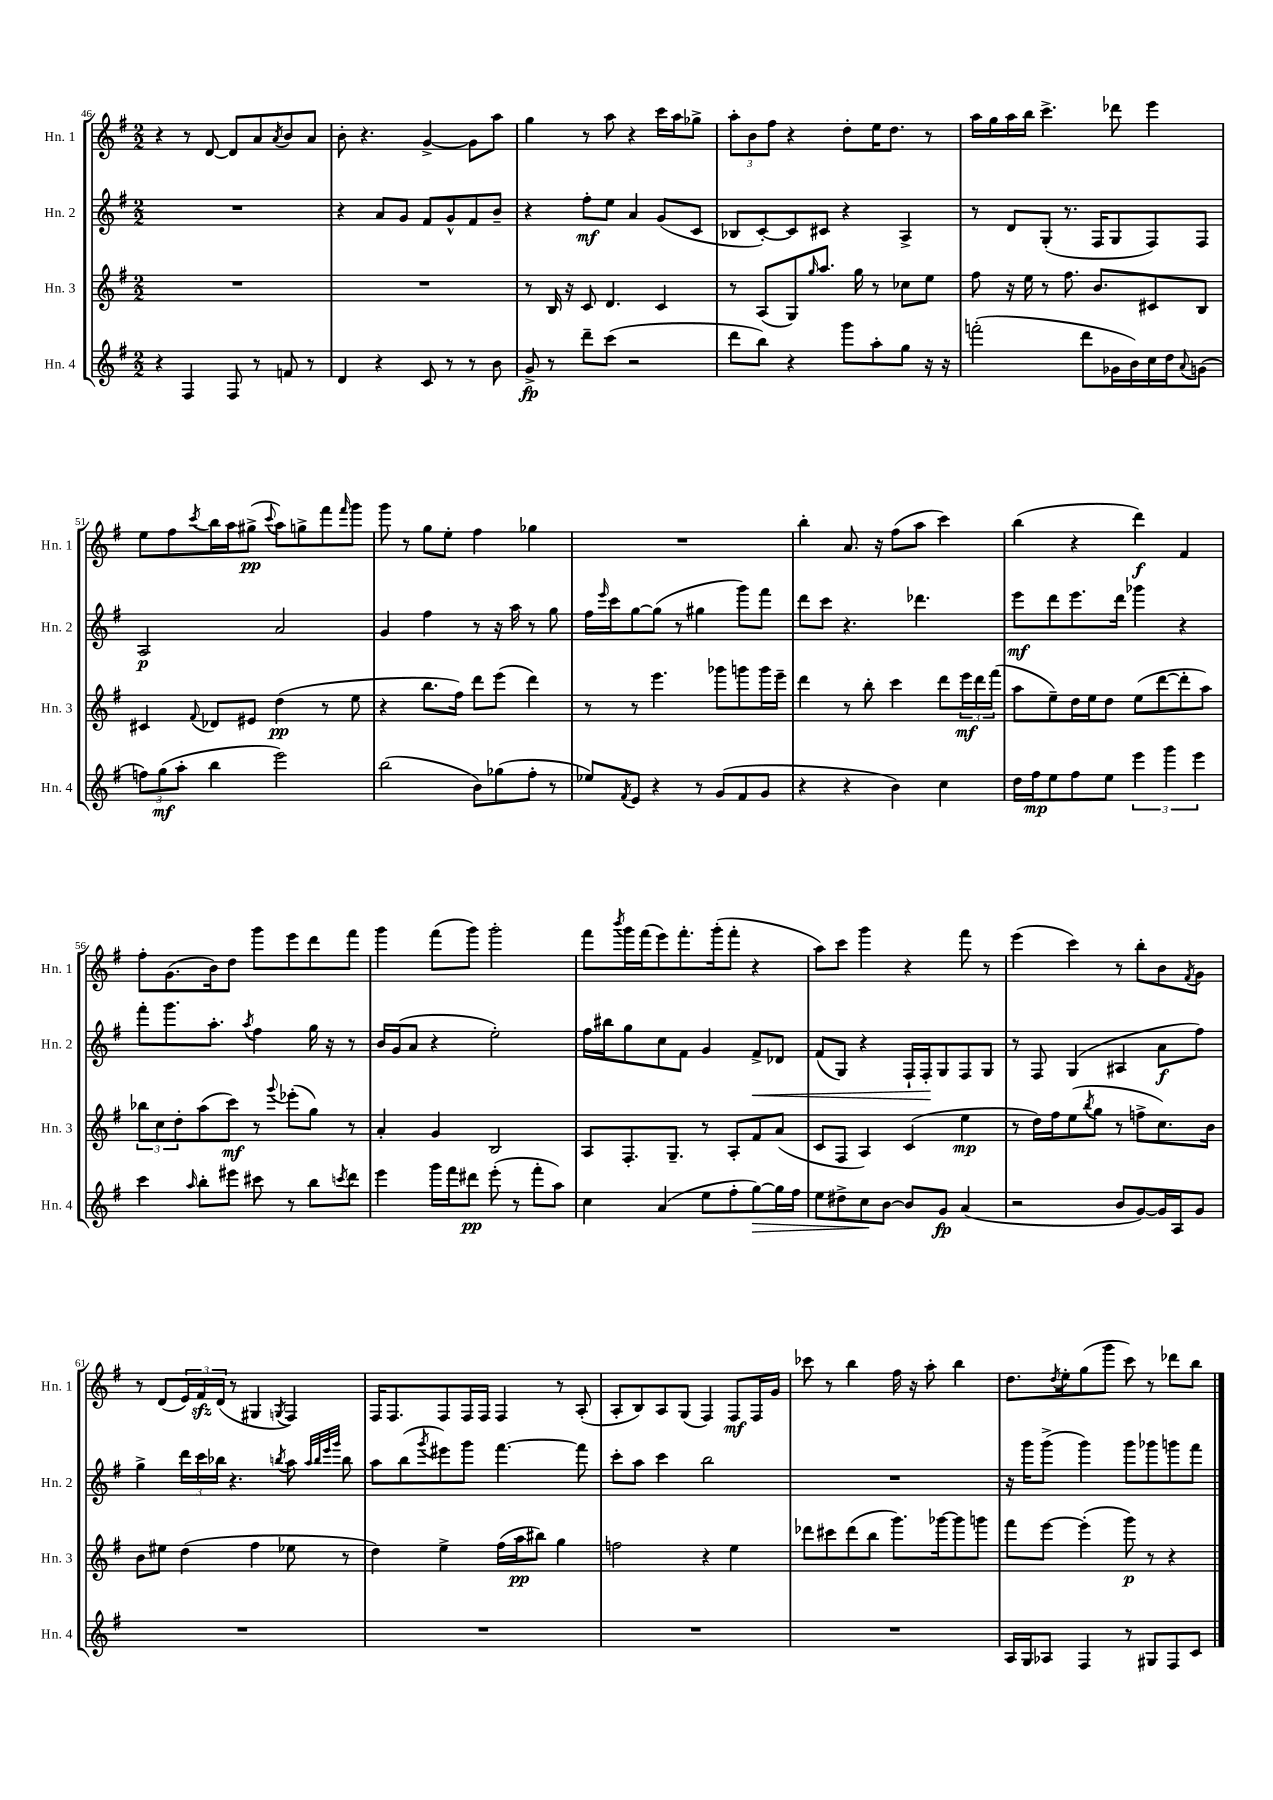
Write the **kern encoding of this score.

**kern	**dynam	**kern	**dynam	**kern	**dynam	**kern	**dynam
*part4	*part4	*part3	*part3	*part2	*part2	*part1	*part1
*staff4	*staff4	*staff3	*staff3	*staff2	*staff2	*staff1	*staff1
*I"Hn. 4	*	*I"Hn. 3	*	*I"Hn. 2	*	*I"Hn. 1	*
*I'Hn. 4	*	*I'Hn. 3	*	*I'Hn. 2	*	*I'Hn. 1	*
*clefG2	*	*clefG2	*	*clefG2	*	*clefG2	*
*k[f#]	*	*k[f#]	*	*k[f#]	*	*k[f#]	*
*M2/2	*	*M2/2	*	*M2/2	*	*M2/2	*
=46	=46	=46	=46	=46	=46	=46	=46
4r	.	1r	.	1r	.	4r	.
4F#/	.	.	.	.	.	8r	.
.	.	.	.	.	.	[8d/	.
8F#/	.	.	.	.	.	8d/L]	.
8r	.	.	.	.	.	8a/	.
.	.	.	.	.	.	8qa/	.
8fn/	.	.	.	.	.	8b/	.
8r	.	.	.	.	.	8a/J	.
=47	=47	=47	=47	=47	=47	=47	=47
4d/	.	1r	.	4r	.	8b'\	.
.	.	.	.	.	.	4.r	.
4r	.	.	.	8a/L	.	.	.
.	.	.	.	8g/J	.	.	.
8c/	.	.	.	8f#/L	.	[4g^/	.
8r	.	.	.	8g^^/	.	.	.
8r	.	.	.	8f#/	.	8g\L]	.
8b\	.	.	.	8b~/J	.	8aa\J	.
=48	=48	=48	=48	=48	=48	=48	=48
8g^/	fp	8r	.	4r	.	4gg\	.
8r	.	16B/	.	.	.	.	.
.	.	16r	.	.	.	.	.
8ddd~\L	.	8c/	.	8ff#'\L	mf	8r	.
(8ccc\J	.	4.d/	.	8ee\J	.	8aa\	.
2r	.	.	.	4a/	.	4r	.
.	.	4c/	.	(8g/L	.	16ccc\LL	.
.	.	.	.	.	.	16aa\J	.
.	.	.	.	8c/J	.	8gg-X^\J	.
=49	=49	=49	=49	=49	=49	=49	=49
8ddd\L	.	8r	.	8B-X/L	.	12aa'\L	.
.	.	.	.	.	.	12b\	.
8bb\J)	.	(8A/L	.	[8c'/)	.	.	.
.	.	.	.	.	.	12ff#\J	.
4r	.	8G/)	.	8c/]	.	4r	.
.	.	16qqgg/	.	.	.	.	.
.	.	8.aa/J	.	8c#X/J	.	.	.
8ggg\L	.	.	.	4r	.	8dd'\L	.
.	.	16gg\	.	.	.	.	.
8aa'\	.	8r	.	.	.	16ee\K	.
.	.	.	.	.	.	8.dd\J	.
8gg\J	.	8cc-X\L	.	4A^/	.	.	.
16r	.	8ee\J	.	.	.	8r	.
16r	.	.	.	.	.	.	.
=50	=50	=50	=50	=50	=50	=50	=50
(2fffn'\	.	8ff#\	.	8r	.	16aa\LL	.
.	.	.	.	.	.	16gg\	.
.	.	16r	.	8d/L	.	16aa\	.
.	.	16ee\	.	.	.	16bb\JJ	.
.	.	8r	.	(8G'/J	.	4.ccc^\	.
.	.	8.ff#\	.	8.r	.	.	.
8ddd\L	.	.	.	.	.	.	.
.	.	8.b/L	.	16F#/KL	.	.	.
16g-X\L	.	.	.	8G/	.	8ddd-X\	.
16b\)	.	.	.	.	.	.	.
16cc\	.	8c#X/	.	8F#/)	.	4eee\	.
16dd\J	.	.	.	.	.	.	.
8qqa/	.	.	.	.	.	.	.
(8gn\J	.	8B/J	.	8F#/J	.	.	.
!!LO:LB:g=z
=51	=51	=51	=51	=51	=51	=51	=51
12ffn\L)	.	4c#X/	.	2A/	p	8ee\L	.
(12gg\	mf	.	.	.	.	.	.
.	.	.	.	.	.	8ff#\	.
12aa'\J	.	.	.	.	.	.	.
.	.	8qqf#/	.	.	.	8qccc/	.
4bb\	.	8d-X/L	.	.	.	16bb\L	.
.	.	.	.	.	.	16aa\J	.
.	.	8e#X/J	.	.	.	(8gg#X^\J	pp
.	.	.	.	.	.	8qqccc/	.
2eee\)	.	(4dd\	pp	2a/	.	8aa\L)	.
.	.	.	.	.	.	8ggn^\	.
.	.	8r	.	.	.	8fff#\	.
.	.	.	.	.	.	16qqfff#/	.
.	.	8ee\	.	.	.	8ggg\J	.
=52	=52	=52	=52	=52	=52	=52	=52
(2bb\	.	4r	.	4g/	.	8ggg\	.
.	.	.	.	.	.	8r	.
.	.	8.bb\L	.	4ff#\	.	8gg\L	.
.	.	.	.	.	.	8ee'\J	.
.	.	16ff#\Jk)	.	.	.	.	.
8b\L)	.	8ddd\L	.	8r	.	4ff#\	.
(8gg-X\	.	(8eee\J	.	16r	.	.	.
.	.	.	.	16aa\	.	.	.
8ff#'\J	.	4ddd\)	.	8r	.	4gg-X\	.
8r	.	.	.	8gg\	.	.	.
=53	=53	=53	=53	=53	=53	=53	=53
8ee-X/L)	.	8r	.	16ff#\LL	.	1r	.
.	.	.	.	16qqeee/	.	.	.
.	.	.	.	16ccc\J	.	.	.
8qf#/	.	.	.	.	.	.	.
8e/J	.	8r	.	[8gg\	.	.	.
4r	.	4.eee\	.	(8gg\J]	.	.	.
.	.	.	.	8r	.	.	.
8r	.	.	.	4gg#X\	.	.	.
(8g/L	.	8ggg-X\L	.	.	.	.	.
8f#/	.	8gggn\	.	8ggg\L)	.	.	.
8g/J	.	16ggg\L	.	8fff#\J	.	.	.
.	.	16eee~\JJ	.	.	.	.	.
=54	=54	=54	=54	=54	=54	=54	=54
4r	.	4ddd\	.	8ddd\L	.	4bb'\	.
.	.	.	.	8ccc\J	.	.	.
4r	.	8r	.	4.r	.	8.a/	.
.	.	8bb'\	.	.	.	.	.
.	.	.	.	.	.	16r	.
4b\)	.	4ccc\	.	.	.	(8ff#\L	.
.	.	.	.	4.ddd-X\	.	8aa\J	.
4cc\	.	8ddd\L	.	.	.	4ccc\)	.
.	.	24eee\L	mf	.	.	.	.
.	.	24ddd\	.	.	.	.	.
.	.	(24fff#\JJ	.	.	.	.	.
=55	=55	=55	=55	=55	=55	=55	=55
16dd\LL	.	8aa\L	.	8eee\L	mf	(4bb\	.
16ff#\J	mp	.	.	.	.	.	.
8ee\	.	8ee~\)	.	8ddd\	.	.	.
8ff#\	.	16dd\L	.	8.eee\	.	4r	.
.	.	16ee\J	.	.	.	.	.
8ee\J	.	8dd\J	.	.	.	.	.
.	.	.	.	16ddd\Jk	.	.	.
6eee\	.	(8ee\L	.	4ggg-X\	.	4ddd\)	f
.	.	[8ddd\	.	.	.	.	.
6ggg\	.	.	.	.	.	.	.
.	.	8ddd'\]	.	4r	.	4f#/	.
6eee\	.	.	.	.	.	.	.
.	.	8aa\J)	.	.	.	.	.
!!LO:LB:g=z
=56	=56	=56	=56	=56	=56	=56	=56
4ccc\	.	12bb-X\L	.	8fff#'\L	.	8ff#'\L	.
.	.	12cc\	.	.	.	.	.
.	.	.	.	8.ggg\	.	(8.g\	.
.	.	12dd'\	.	.	.	.	.
16qqaa/	.	.	.	.	.	.	.
8bb'\L	.	(8aa\	.	.	.	.	.
.	.	.	.	8.aa'\J	.	16b\k)	.
8eee#X\J	.	8ccc\J)	mf	.	.	8dd\J	.
.	.	.	.	8qaa/	.	.	.
8ccc#X\	.	8r	.	4ff#\	.	8ggg\L	.
.	.	8qqggg/	.	.	.	.	.
8r	.	(8eee-X'\L	.	.	.	8eee\	.
8bb\L	.	8gg\J)	.	16gg\	.	8ddd\	.
.	.	.	.	16r	.	.	.
8qcccn/	.	.	.	.	.	.	.
8ddd\J	.	8r	.	8r	.	8fff#\J	.
=57	=57	=57	=57	=57	=57	=57	=57
4eee\	.	4a'/	.	16b/LL	.	4ggg\	.
.	.	.	.	(16g/J	.	.	.
.	.	.	.	8a/J	.	.	.
16ggg\LL	.	4g/	.	4r	.	(8fff#\L	.
16fff#\J	.	.	.	.	.	.	.
8ddd#X\J	pp	.	.	.	.	8ggg\J)	.
(8eee'\	.	2B/	.	2ee'\)	.	2ggg'\	.
8r	.	.	.	.	.	.	.
8fff#'\L	.	.	.	.	.	.	.
8aa\J)	.	.	.	.	.	.	.
=58	=58	=58	=58	=58	=58	=58	=58
4cc\	.	8A/L	.	16ff#\LL	.	8fff#\L	.
.	.	.	.	16bb#X\J	.	.	.
.	.	.	.	.	.	8qbbb/	.
.	.	8.F#'/	.	8gg\	.	16ggg\L	.
.	.	.	.	.	.	(16fff#\J	.
(4a/	.	.	.	8cc\	.	8eee\)	.
.	.	8.G~/J	.	.	.	.	.
.	.	.	.	8f#\J	.	8.fff#'\	.
8ee\L	.	8r	.	4g/	.	.	.
.	.	.	.	.	.	(16ggg'\k	.
8ff#'\	.	8A'/L	.	.	.	8fff#'\J	.
!	!LO:HP:b	!	!	!	!LO:HP:b	!	!
[8gg\)	>	8f#/	.	8f#^/L	<	4r	.
16gg\L]	.	(8a/J	.	8d-X/J	.	.	.
16ff#\JJ	.	.	.	.	.	.	.
=59	=59	=59	=59	=59	=59	=59	=59
8ee\L	.	8c/L	.	(8f#/L	.	8aa\L)	.
8dd#X^\	.	8F#/J	.	8G/J)	.	8ccc\J	.
8cc\	.	4A/)	.	4r	.	4ggg\	.
[8b\J	]	.	.	.	.	.	.
8b/L]	.	(4c/	.	16F#`/LL	.	4r	.
.	.	.	.	16F#'/J	.	.	.
8g/J	fp	.	.	8G/	[	.	.
(4a/	.	4ee\	mp	8F#/	.	8fff#\	.
.	.	.	.	8G/J	.	8r	.
=60	=60	=60	=60	=60	=60	=60	=60
2r	.	8r	.	8r	.	(4eee\	.
.	.	16dd\LL)	.	8F#/	.	.	.
.	.	16ff#\J	.	.	.	.	.
.	.	(8ee\	.	(4G/	.	4ccc\)	.
.	.	8qbb/	.	.	.	.	.
.	.	8gg\J	.	.	.	.	.
8b/L	.	8r	.	4A#X/	.	8r	.
[8g/)	.	8ffn^\L	.	.	.	8bb'\L	.
16g/L]	.	8.cc\)	.	8a\L	f	8b\	.
16A/J	.	.	.	.	.	.	.
.	.	.	.	.	.	8qf#/	.
8g/J	.	.	.	8ff#\J)	.	8g\J	.
.	.	16b\Jk	.	.	.	.	.
!!LO:LB:g=z
=61	=61	=61	=61	=61	=61	=61	=61
1r	.	8b\L	.	4gg^\	.	8r	.
.	.	8ee#X\J	.	.	.	(8d/L	.
.	.	(4dd\	.	24ddd\LL	.	24e/L)	.
.	.	.	.	24ccc\	.	24f#zz/	.
.	.	.	.	24bb-X\JJ	.	(24d/JJ	.
.	.	.	.	4.r	.	8r	.
.	.	4ff#\	.	.	.	4G#X/	.
.	.	.	.	8qbbn/	.	8qGn/	.
.	.	8ee-X\	.	8aa\	.	4F#/)	.
.	.	.	.	32qqaa/LLL	.	.	.
.	.	.	.	32qqbb/	.	.	.
.	.	.	.	32qqeee/	.	.	.
.	.	.	.	32qqggg/JJJ	.	.	.
.	.	8r	.	8bb\	.	.	.
=62	=62	=62	=62	=62	=62	=62	=62
1r	.	4dd\)	.	8aa\L	.	16F#/KL	.
.	.	.	.	.	.	8.F#/	.
.	.	.	.	(8bb\	.	.	.
.	.	.	.	8qggg/	.	.	.
.	.	4ee^\	.	8eee#X\)	.	8F#/	.
.	.	.	.	8ggg\J	.	16F#/L	.
.	.	.	.	.	.	16F#/JJ	.
.	.	(16ff#\LL	.	[4.fff#\	.	4F#/	.
.	.	16aa\J	pp	.	.	.	.
.	.	8bb#X\J)	.	.	.	.	.
.	.	4gg\	.	.	.	8r	.
.	.	.	.	8fff#\]	.	(8A'/	.
=63	=63	=63	=63	=63	=63	=63	=63
1r	.	2ffn\	.	8ccc'\L	.	8A'/L	.
.	.	.	.	8aa\J	.	8B/)	.
.	.	.	.	4ccc\	.	8A/	.
.	.	.	.	.	.	(8G/J	.
.	.	4r	.	2bb\	.	4F#/)	.
.	.	4ee\	.	.	.	8F#/L	mf
.	.	.	.	.	.	16F#/L	.
.	.	.	.	.	.	16g/JJ	.
=64	=64	=64	=64	=64	=64	=64	=64
1r	.	8ddd-X\L	.	1r	.	8ccc-X\	.
.	.	8ccc#X\	.	.	.	8r	.
.	.	(8ddd-\	.	.	.	4bb\	.
.	.	8bb\J	.	.	.	.	.
.	.	8.ggg\L)	.	.	.	16ff#\	.
.	.	.	.	.	.	16r	.
.	.	.	.	.	.	8aa'\	.
.	.	[16ggg-X\k	.	.	.	.	.
.	.	8ggg-\]	.	.	.	4bb\	.
.	.	8gggn\J	.	.	.	.	.
=65	=65	=65	=65	=65	=65	=65	=65
16A/LL	.	8fff#\L	.	16r	.	8.dd\L	.
16G/J	.	.	.	16ggg\KL	.	.	.
8A-X/J	.	[8eee\J	.	(8ggg^\J	.	.	.
.	.	.	.	.	.	8qdd/	.
.	.	.	.	.	.	16ee'\k	.
4F#/	.	(4eee'\]	.	4ggg\)	.	(8gg\	.
.	.	.	.	.	.	8ggg\J	.
8r	.	8ggg\)	p	8ggg\L	.	8ccc\)	.
8G#X/L	.	8r	.	8ggg-X\	.	8r	.
8F#/	.	4r	.	8gggn\	.	8ddd-X\L	.
8c/J	.	.	.	8fff#\J	.	8bb\J	.
==	==	==	==	==	==	==	==
*-	*-	*-	*-	*-	*-	*-	*-
